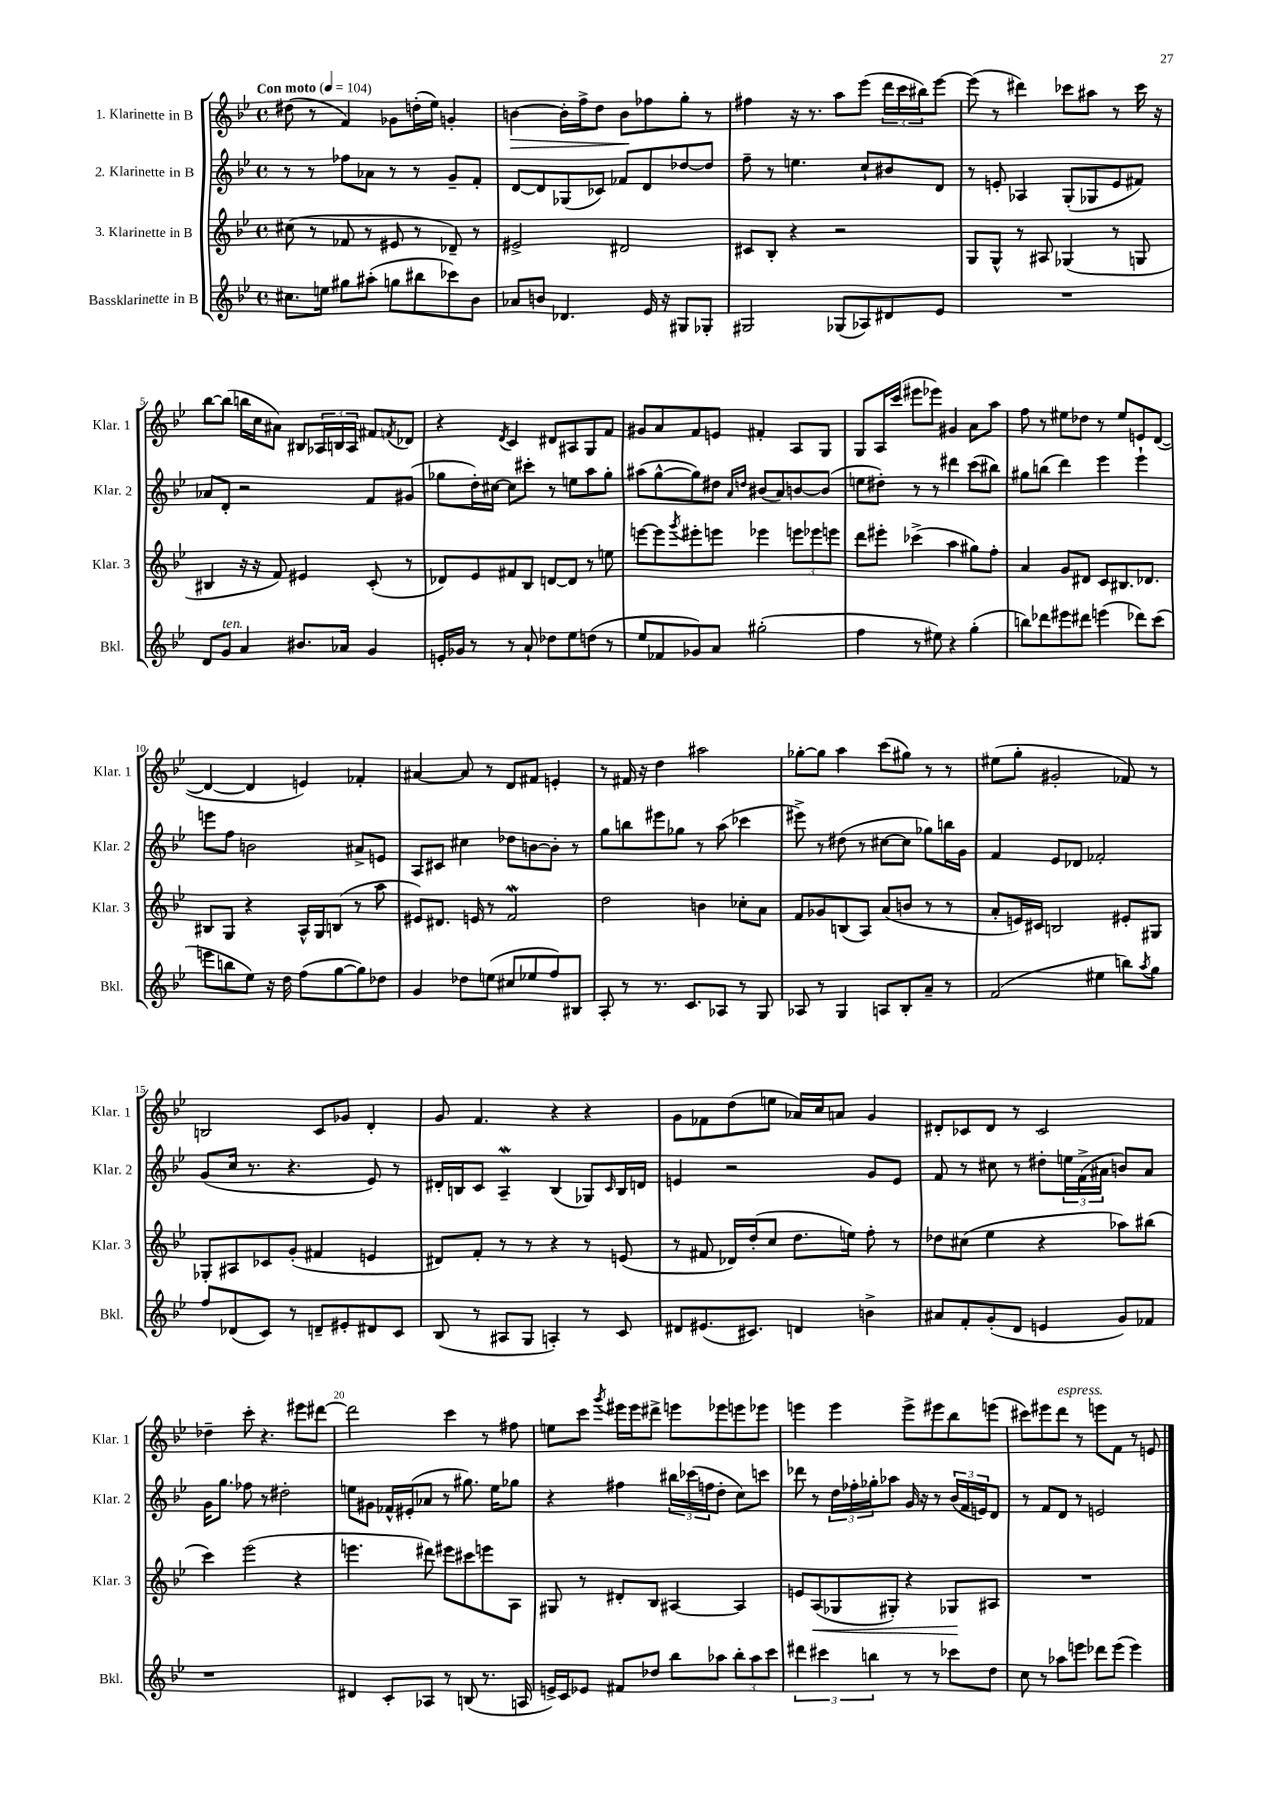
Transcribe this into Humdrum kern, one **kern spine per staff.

**kern	**kern	**dynam	**kern	**kern	**dynam
*part4	*part3	*part3	*part2	*part1	*part1
*staff4	*staff3	*staff3	*staff2	*staff1	*staff1
*I"Bassklarinette in B	*I"3. Klarinette in B	*	*I"2. Klarinette in B	*I"1. Klarinette in B	*
*I'Bkl.	*I'Klar. 3	*	*I'Klar. 2	*I'Klar. 1	*
*clefG2	*clefG2	*	*clefG2	*clefG2	*
*k[b-e-]	*k[b-e-]	*	*k[b-e-]	*k[b-e-]	*
*M4/4	*M4/4	*	*M4/4	*M4/4	*
*met(c)	*met(c)	*	*met(c)	*met(c)	*
*MM104	*MM104	*	*MM104	*MM104	*
=1	=1	=1	=1	=1	=1
!	!	!	!	!LO:TX:a:B:t=Con moto	!
8.cc#X\L	(8cc#X\	.	8r	(8dd#X\	.
.	8r	.	8r	8r	.
16een\Jk	.	.	.	.	.
8gg#X\L	8f-X/	.	8ff-X\L	4f/)	.
(8aa#X'\J	8r	.	8a-X\J	.	.
8ggn\L	8e#X/	.	8r	8g-X\L	.
8bb#X\	8r	.	8r	(16ddn'\L	.
.	.	.	.	16ee-\JJ)	.
8ccc-X\)	8d-X~/)	.	8g~/L	4gn'/	.
8b-\J	8r	.	8f'/J	.	.
=2	=2	=2	=2	=2	=2
!	!	!	!	!	!LO:HP:b
8a-X/L	2e#X^/	.	[8d/L	[4bn\	>
8bn/J	.	.	8d/]	.	.
4.d-X/	.	.	(8G-X/	16b'\LL]	.
.	.	.	.	16ff^\J	.
.	.	.	8c-X/J)	8dd\J	.
.	2d#X/	.	8f-X/L	8b\L	.
16e-/	.	.	8d/	8ff-X\	]
16r	.	.	.	.	.
8G#X/L	.	.	[8dd-X/	8gg'\J	.
8G-X'/J	.	.	8dd-/J]	8r	.
=3	=3	=3	=3	=3	=3
2G#X/	8c#X/L	.	8ff~\	4ff#X\	.
.	8B-'/J	.	8r	.	.
.	4r	.	4.een\	16r	.
.	.	.	.	8.r	.
(8G-X/L	2r	.	.	8aa\L	.
8A-X/)	.	.	8cc`/L	(8eee-\J	.
8d#X/	.	.	8b#X/	24ddd\LL	.
.	.	.	.	24ccc\	.
.	.	.	.	24bb#X\J)	.
8e-/J	.	.	8d/J	[8eee-\J	.
=4	=4	=4	=4	=4	=4
1r	8G/L	.	8r	(8eee-\]	.
.	8G^^/J	.	8en'/	8r	.
.	8r	.	4A-X/	4ddd#X\)	.
.	8A#X/	.	.	.	.
.	(4G-X/	.	(8G'/L	8ccc-X\L	.
.	.	.	8G-X/	8aa#X\J	.
.	8r	.	8e/	8r	.
.	8Gn/	.	8f#X/J)	16ccc-\	.
.	.	.	.	16r	.
!!LO:LB:g=z
=5	=5	=5	=5	=5	=5
8d/L	4B#X/	.	8a-X/L	[8bb-\L	.
!LO:TX:a:i:t=ten.	!	!	!	!	!
8g/J	.	.	8d'/J	(8bb-\J]	.
4a/	16r	.	2r	16bbn\LL	.
.	16r	.	.	16cc\J	.
.	8f/)	.	.	8a#X\J)	.
8.b#X/L	4e#X/	.	.	8B#X/L	.
.	.	.	.	24A-X/L	.
.	.	.	.	24Bn/	.
16a-X/Jk	.	.	.	.	.
.	.	.	.	24A-/JJ	.
4g/	(8c'/	.	8f/L	8f#X/L	.
.	.	.	.	8qfn/	.
.	8r	.	(8g#X/J	8d-X/J	.
=6	=6	=6	=6	=6	=6
16en'/LL	8d-X/L)	.	8gg-X\L	4r	.
16g-X/JJ	.	.	.	.	.
8r	8e-/	.	16dd'\L)	.	.
.	.	.	[16cc#X\JJ	.	.
.	.	.	.	8qd/	.
8r	8f#X/	.	8cc#\L]	4c/	.
8a`/	8B-/J	.	8ccc#X'\J	.	.
8dd-X\L	[8dn/L	.	8r	8d#X/L	.
8ee-\	8d/J]	.	8een\L	8A#X/	.
(8ddn\J	8r	.	8aa\	8G/	.
8r	8een\	.	8gg-'\J	8f/J	.
=7	=7	=7	=7	=7	=7
8ee-/L	[8eeen\L	.	(8aa#X\L	8g#X/L	.
8f-X/	8eee\]	.	[8gg^^\	8a/	.
.	8qggg/	.	.	.	.
8g-X/)	8eee#X'\	.	8gg\])	8f/	.
8a/J	8eeen\J	.	8dd#X\J	8en/J	.
.	.	.	16qqa/LL	.	.
.	.	.	16qqddn/JJ	.	.
(2gg#X'\	4eee-X\	.	(8b#X/L	4f#X'/	.
.	.	.	8a/)	.	.
.	12eeen\L	.	[8bn/	8A/L	.
.	12eee-X\	.	.	.	.
.	.	.	(8b/J]	8G/J	.
.	12eeen\J	.	.	.	.
=8	=8	=8	=8	=8	=8
4ff\	8ddd\L	.	8een\L	8G/L	.
.	8eee#X'\J	.	8dd#X'\J)	16A/L	.
.	.	.	.	(16ccc/JJ	.
8r	(4ccc-X^\	.	8r	8eee#X\L	.
8ee#X\)	.	.	8r	8eee-X\J)	.
4r	4aa\	.	4ddd#X\	4g#X/	.
(4gg'\	8gg#X\L)	.	(8ccc\L	8a\L	.
.	8ff'\J	.	8bb#X\J)	8aa\J	.
=9	=9	=9	=9	=9	=9
8bbn\L)	4a/	.	8gg#X\L	8ff\	.
8ddd-X\	.	.	(8bbn\J	8r	.
8eee#X\	8g/L	.	4ddd\)	8ee#X\L	.
8ddd#X\J	8d#X/J	.	.	8dd-X\J	.
(4eeen\	8c/L	.	4eee-\	8r	.
.	8.B#X/	.	.	8ee#/L	.
8ddd-X\L)	.	.	4eee-`\	8en/	.
.	8.d-X/J	.	.	.	.
(8ccc\J	.	.	.	([8d/J	.
!!LO:LB:g=z
=10	=10	=10	=10	=10	=10
8eeen\L	8B#X/L	.	8eeen\L	4d/_	.
8bbn\	8G/J	.	8ff\J	.	.
8ee-\J)	4r	.	2bn\	4d/]	.
16r	.	.	.	.	.
16dd\	.	.	.	.	.
(8ff\L	16A^^/LL	.	.	4en/)	.
.	16G/J	.	.	.	.
[8gg\	(8Bn/J	.	.	.	.
8gg\])	8r	.	8a#X^/L	4f-X'/	.
8dd-X\J	8aa\	.	8en/J	.	.
=11	=11	=11	=11	=11	=11
4g/	8e#X/L)	.	8A/L	[4a#X/	.
.	8.d#X/J	.	8c#X/J	.	.
8dd-X\L	.	.	4cc#X\	8a#/]	.
.	16en/	.	.	.	.
(8een\J	8r	.	.	8r	.
8cc#X/L	2fW/	.	8dd-X\L	8d/L	.
8ee-X/	.	.	[8bn\	8f#X/J	.
8ff/)	.	.	8b'\J]	4en'/	.
8B#X/J	.	.	8r	.	.
=12	=12	=12	=12	=12	=12
8A'/	2dd\	.	8gg\L	8r	.
8r	.	.	8bbn\	16f#X/	.
.	.	.	.	16r	.
8.r	.	.	8eee#X\	4dd\	.
.	.	.	8gg-X\J	.	.
8.c/L	.	.	.	.	.
.	4bn\	.	8r	2aa#X\	.
8A-X/J	.	.	(8aa\	.	.
8r	8cc-X'\L	.	4ccc-X\	.	.
8G/	8a\J	.	.	.	.
=13	=13	=13	=13	=13	=13
8A-X/	8f/L	.	8eee#X^\)	[8gg-X'\L	.
8r	8g-X/	.	8r	8gg-\J]	.
4G/	(8Bn/	.	(8dd#X\	4aa\	.
.	8A/J)	.	8r	.	.
8An/L	(8a/L	.	[8cc#X\L	(8ccc\L	.
8B-'/	8bn/J	.	8cc#\J]	8gg#X\J)	.
8a~/J	8r	.	8gg-X\L)	8r	.
8r	8r	.	16bbn\L	8r	.
.	.	.	16g\JJ	.	.
=14	=14	=14	=14	=14	=14
(2f/	8a'/L	.	4f/	(8ee#X\L	.
.	16en/L)	.	.	8gg'\J	.
.	16c#X/JJ	.	.	.	.
.	2Bn/	.	8e-/L	2g#X'/	.
.	.	.	8d-X/J	.	.
4ee#X\	.	.	2f-X'/	.	.
8bbn\L)	8e#X'/L	.	.	8f-X/)	.
8qaa/	.	.	.	.	.
8gg\J	8G#X/J	.	.	8r	.
!!LO:LB:g=z
=15	=15	=15	=15	=15	=15
8ff/L	8G-X'/L	.	(8g/L	2Bn/	.
(8d-X/	8A#X/	.	16cc/Jk	.	.
.	.	.	8.r	.	.
8c/J)	8c-X/	.	.	.	.
8r	(8g'/J	.	4.r	.	.
8dn~/L	4f#X/	.	.	8c/L	.
8e#X'/	.	.	.	8g-X/J	.
8d#X/	4en/	.	8e-/)	4d'/	.
8c/J	.	.	8r	.	.
=16	=16	=16	=16	=16	=16
(8B-/	8d#X/L)	.	16d#X'/LL	8g/	.
.	.	.	16Bn/J	.	.
8r	8f'/J	.	8c/J	4.f/	.
8A#X/L	8r	.	4AW~/	.	.
8G/J	8r	.	.	.	.
4An'/)	4r	.	(4B/	4r	.
8r	8r	.	8G-X/L)	4r	.
.	.	.	16qqc/	.	.
8c/	(8en/	.	16B/L	.	.
.	.	.	16dn/JJ	.	.
=17	=17	=17	=17	=17	=17
8d#X/L	8r	.	4en/	8g\L	.
(8.e#X/	8f#X/	.	.	8f-X\	.
.	16d-X/LL)	.	2r	(8dd\	.
8.c#X/J)	(16dd'/J	.	.	.	.
.	8cc/J	.	.	8een\J	.
4dn/	8.dd\L	.	.	16a-X/LL)	.
.	.	.	.	16cc/J	.
.	.	.	.	8an/J	.
.	16een\Jk)	.	.	.	.
4bn^\	8ff'\	.	8g/L	4g/	.
.	8r	.	8e/J	.	.
=18	=18	=18	=18	=18	=18
8a#X/L	8dd-X\L	.	8f/	8d#X'/L	.
8f'/	(8cc#X\J	.	8r	8c-X/	.
(8g'/	4ee-\	.	8cc#X\	8d#/J	.
8d/J	.	.	8r	8r	.
4en/	4r	.	8dd#X'\L	2c-/	.
.	.	.	24een\L	.	.
.	.	.	(24f^\	.	.
.	.	.	24a#X\JJ	.	.
8g/L)	8aa-X\L)	.	8bn/L)	.	.
8f-X/J	(8bb#X\J	.	8a#/J	.	.
!!LO:LB:g=z
=19	=19	=19	=19	=19	=19
1r	4ccc\)	.	16g\KL	4dd-X~\	.
.	.	.	8.gg\J	.	.
.	(2eee-\	.	8ff-X\	8ccc'\	.
.	.	.	8r	4.r	.
.	.	.	2dd#X'\	.	.
.	4r	.	.	8eee#X\L	.
.	.	.	.	[8ddd#X\J	.
=20	=20	=20	=20	=20	=20
4d#X/	4.eeen\	.	8een\L	2ddd#\]	.
.	.	.	8g#X\J	.	.
8c'/L	.	.	16f-X^^/LL	.	.
.	.	.	(16e#X'/J	.	.
8A-X/J	8ddd#X\)	.	8a-X/J	.	.
8r	8eee#X\L	.	8r	4ccc\	.
(8Bn/	8ccc#X\	.	8.gg#X\)	.	.
8.r	8eeen\	.	.	8r	.
.	.	.	16ee\KL	.	.
.	8A\J	.	8gg-X\J	8ff#X\	.
16An/	.	.	.	.	.
=21	=21	=21	=21	=21	=21
16en^/LL)	8G#X/	.	4r	8een\L	.
16c/J	.	.	.	.	.
8e-X/J	8r	.	.	8ccc\J	.
.	.	.	.	8qggg/	.
8f#X/L	8d#X'/L	.	4ff#X\	16eee#X\LL	.
.	.	.	.	16eee#\J	.
8dd-X/J	8B-/J	.	.	8ddd#X^\J	.
8bb-\L	[4A#X/	.	24bb#X\LL	8eeen\L	.
.	.	.	(24ccc-X\	.	.
.	.	.	24ffn\J	.	.
8aa-X\J	.	.	8dd'\J	8eee-X\	.
12bb-'\L	4A#/]	.	8cc\L)	8eeen\	.
12aa-\	.	.	.	.	.
.	.	.	8cccn\J	8eee-X\J	.
12ccc\J	.	.	.	.	.
=22	=22	=22	=22	=22	=22
6ddd#X\	8en/L	.	8ddd-X\	4eeen\	.
!	!	!LO:HP:b	!	!	!
.	(8A/	<	8r	.	.
6ccc#X\	.	.	.	.	.
.	8G-X/	.	24dd\LL	4eee\	.
.	.	.	24ff-X'\	.	.
6bbn\	.	.	24gg-X'\J	.	.
.	8G#X'/J)	.	8aa-X\J	.	.
8r	4r	.	16g/	8eee^\L	.
.	.	.	16r	.	.
8r	.	.	8r	8eee#X\	.
8ccc-X\L	8G-X/L	.	(24b-/LL	8bb-\	.
.	.	.	24f/	.	.
.	.	.	24en/J)	.	.
8dd\J	8A#X/J	[	8d/J	(8eeen\J	.
=23	=23	=23	=23	=23	=23
8cc\	1r	.	8r	8ccc#X\L)	.
8r	.	.	8f/L	8eee#X\	.
!	!	!	!	!LO:TX:a:i:t=espress.	!
8aa-X\L	.	.	8d/J	8ddd\J	.
8eeen\J	.	.	8r	8r	.
8ddd-X\L	.	.	2en/	8eeen\L	.
(8eee\J	.	.	.	8f\J	.
4eee\)	.	.	.	8r	.
.	.	.	.	8en/	.
==	==	==	==	==	==
*-	*-	*-	*-	*-	*-
